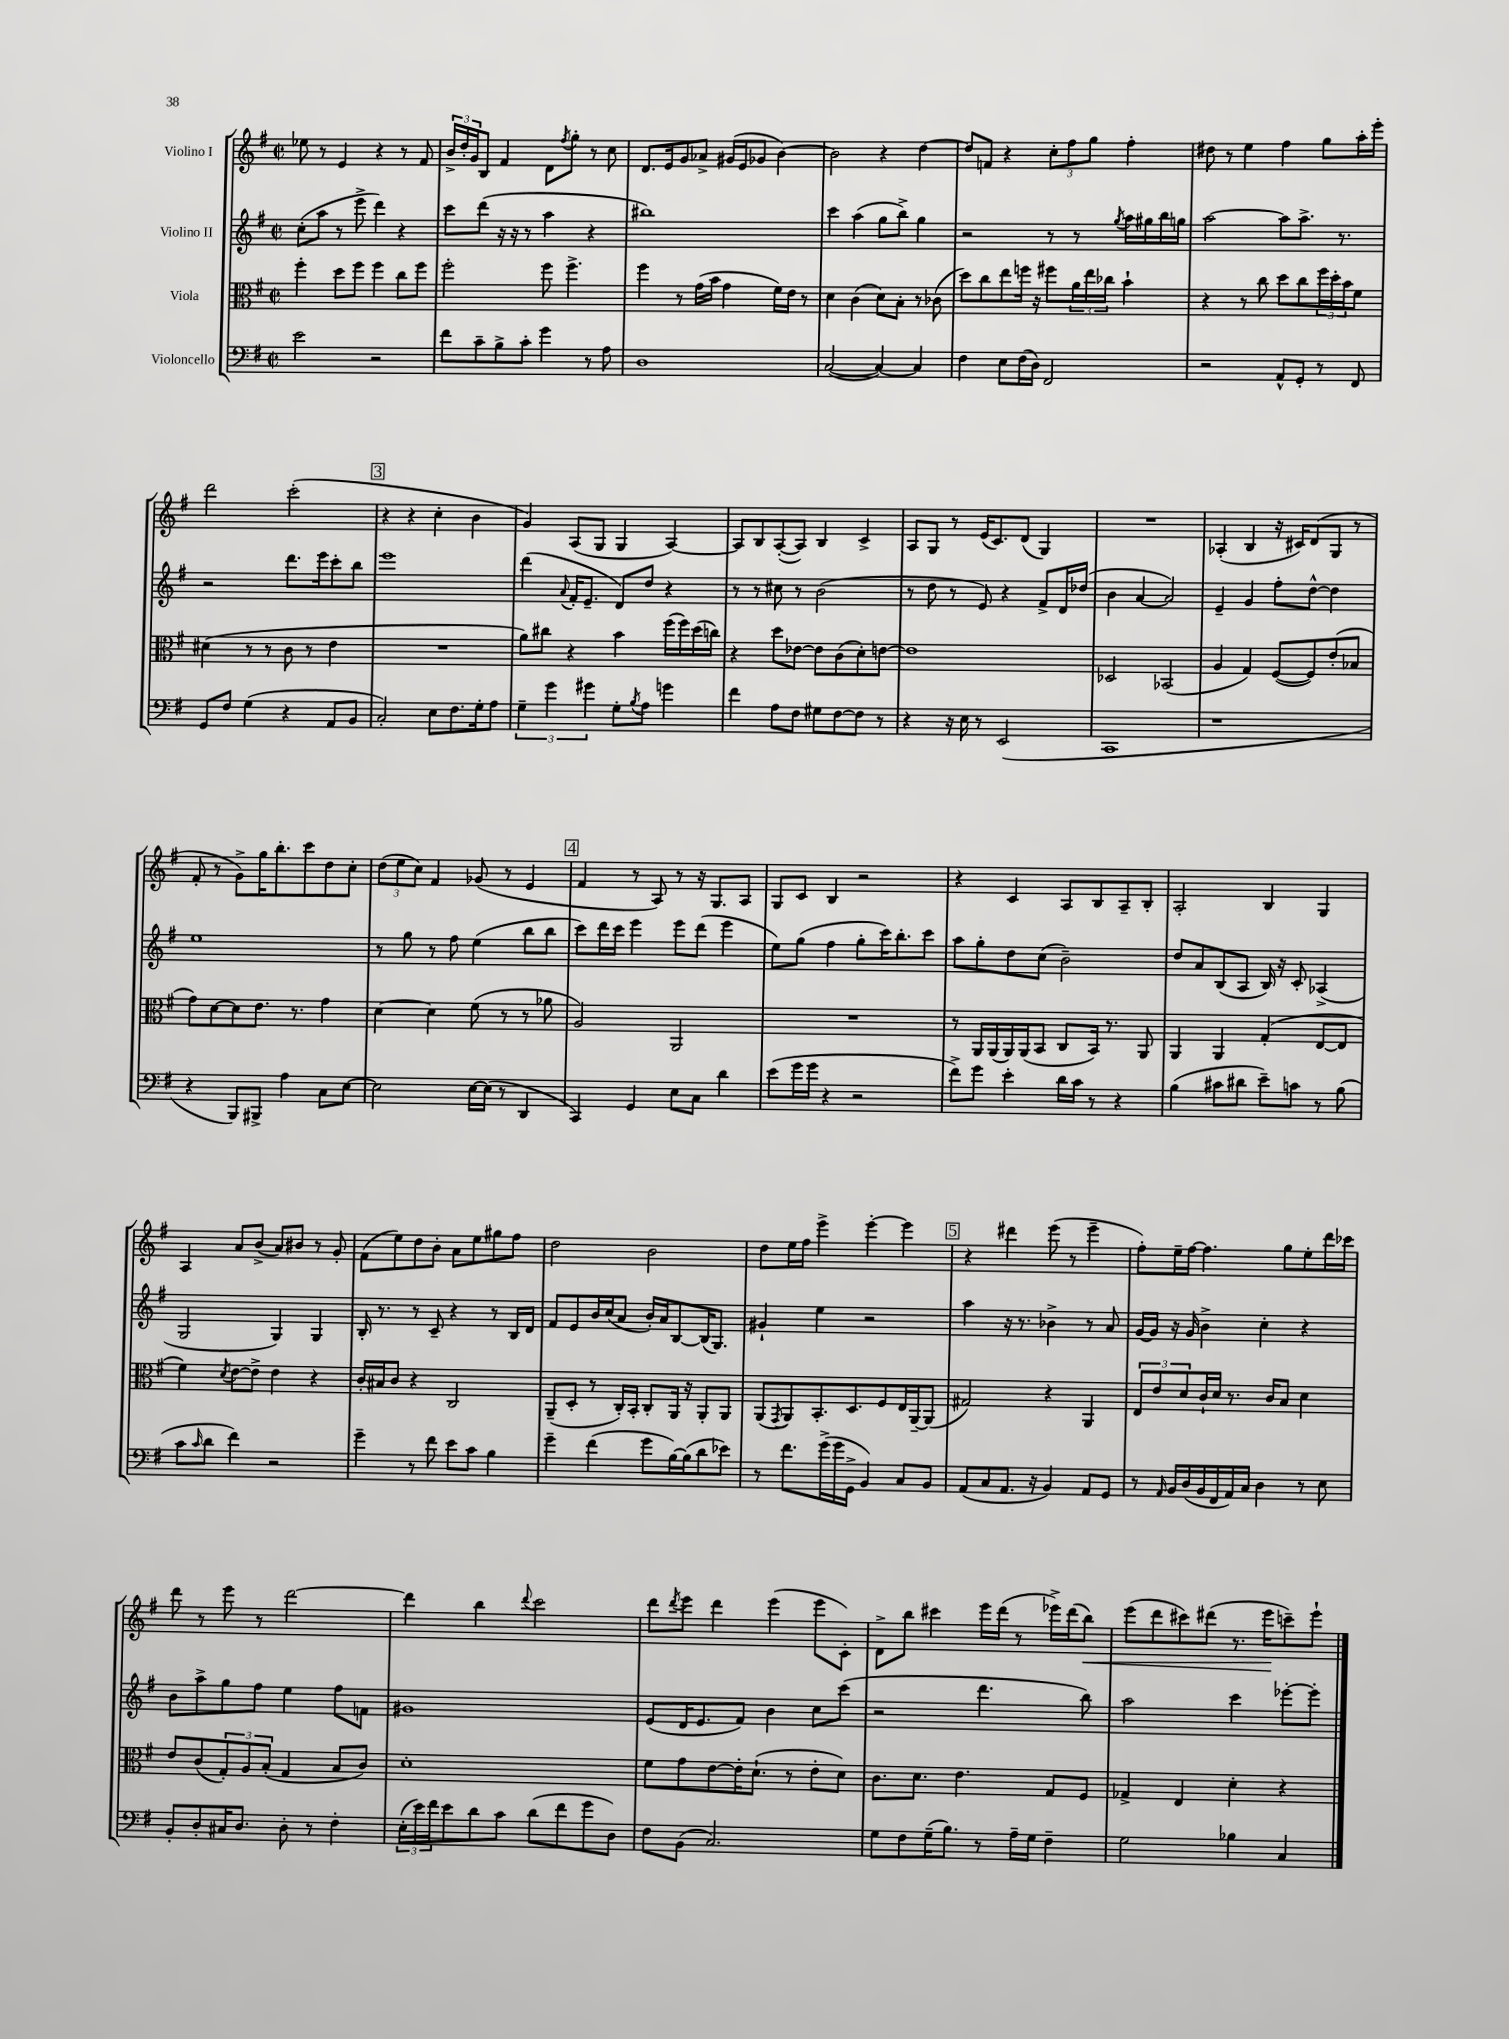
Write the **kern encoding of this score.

**kern	**kern	**kern	**kern	**dynam
*part4	*part3	*part2	*part1	*part1
*staff4	*staff3	*staff2	*staff1	*staff1
*I"Violoncello	*I"Viola	*I"Violino II	*I"Violino I	*
*clefF4	*clefC3	*clefG2	*clefG2	*
*k[f#]	*k[f#]	*k[f#]	*k[f#]	*
*M2/2	*M2/2	*M2/2	*M2/2	*
*met(c|)	*met(c|)	*met(c|)	*met(c|)	*
=14	=14	=14	=14	=14
2e\	4ff#'\	(8cc'\L	8ee-X\	.
.	.	8aa\J	8r	.
.	8dd\L	8r	4e/	.
.	8ff#\J	8eee^\	.	.
2r	4ff#\	4ddd\)	4r	.
.	8cc\L	4r	8r	.
.	8ff#\J	.	8f#/	.
=15	=15	=15	=15	=15
8f#\L	2ff#'\	8ccc\L	24b^/LL	.
.	.	.	24dd'/	.
.	.	.	24g/J	.
8c~\	.	(8ddd\J	8B/J	.
8B^\	.	16r	4f#/	.
.	.	16r	.	.
8c'\J	.	8r	.	.
4g\	8ff#\	4aa\	8d\L	.
.	.	.	8qff#/	.
.	4.ff#^\	.	8gg'\J	.
8r	.	4r	8r	.
8A\	.	.	8cc\	.
=16	=16	=16	=16	=16
1D	4ff#\	1bb#X)	8.d/L	.
.	.	.	16e/k	.
.	8r	.	8g/	.
.	(16g\LL	.	8a-X^/J	.
.	16b\JJ	.	.	.
.	4g\	.	(16g#X/LL	.
.	.	.	16e/J	.
.	.	.	8g-X/J	.
.	16f#\LL)	.	[4b\)	.
.	16e\JJ	.	.	.
.	8r	.	.	.
=17	=17	=17	=17	=17
([2C/	4d\	4ccc\	2b\]	.
.	(4c\	(4aa\	.	.
4C/_)	8d\L)	8gg\L	4r	.
.	8B'\J	8bb^\J)	.	.
4C/]	8r	4gg\	[4dd\	.
.	(8c-X\	.	.	.
=18	=18	=18	=18	=18
4F#\	8dd\L)	2r	8dd/L]	.
.	8cc\	.	8fn/J	.
8E\L	8ee\	.	4r	.
(16F#\L	16ffn\Jk	.	.	.
16D\JJ)	16r	.	.	.
2FF#/	8ff#X\L	8r	12cc'\L	.
.	.	.	12ff#\	.
.	24a\L	8r	.	.
.	24ee\	.	12gg\J	.
.	24cc-X\JJ	.	.	.
.	.	8qgg/	.	.
.	4b`\	16aa\LL	4ff#'\	.
.	.	16gg#X\	.	.
.	.	16bb\	.	.
.	.	16ggn\JJ	.	.
=19	=19	=19	=19	=19
2r	4r	[2aa\	8dd#X\	.
.	.	.	8r	.
.	8r	.	4ee\	.
.	8cc\	.	.	.
8AA^^/L	8dd\L	8aa\L]	4ff#\	.
8GG'/J	8cc\	8.aa^\J	.	.
8r	24ff#\L	.	8gg\L	.
.	24dd'\	.	.	.
.	.	8.r	.	.
.	24b\J	.	.	.
8FF#/	8f#\J	.	16aa'\L	.
.	.	.	16eee'\JJ	.
!!LO:LB:g=z
=20	=20	=20	=20	=20
8GG/L	(4d#X\	2r	2ddd\	.
8F#/J	.	.	.	.
(4G\	8r	.	.	.
.	8r	.	.	.
4r	8c\	8.ddd\L	(2ccc'\	.
.	8r	.	.	.
.	.	16eee\k	.	.
8AA/L	4e\	8ccc'\	.	.
8BB/J	.	8bb\J	.	.
!!LO:REH:place=s1:t=3
=21	=21	=21	=21	=21
2C'/)	1r	1eee	4r	.
.	.	.	4r	.
8E\L	.	.	4cc'\	.
8.F#\	.	.	.	.
.	.	.	4b\	.
16G'\k	.	.	.	.
8A\J	.	.	.	.
=22	=22	=22	=22	=22
6G~\	8a\L)	(4ddd\	4g/)	.
.	8cc#X\J	.	.	.
6g\	.	.	.	.
.	.	8qqa/	.	.
.	4r	16f#'/KL	(8A/L	.
.	.	8.e~/J	.	.
6g#X\	.	.	.	.
.	.	.	8G/J	.
8G'\L	4b\	8d/L)	4G/	.
8qB/	.	.	.	.
8A\J	.	8dd/J	.	.
4gn\	(16ff#\LL	4r	[4A/)	.
.	16ff#\)	.	.	.
.	(16dd\	.	.	.
.	16ccn\JJ)	.	.	.
=23	=23	=23	=23	=23
4f#\	4r	8r	8A/L]	.
.	.	8r	8B/	.
8A\L	8dd\L	8cc#X\	([8A'/	.
8F#\J	[8e-X\J	8r	8A/J])	.
8G#X\L	8e-\L]	(2b\	4B/	.
[8F#\	(8c\	.	.	.
8F#\J]	8d'\)	.	4c^/	.
8r	[8en\J	.	.	.
=24	=24	=24	=24	=24
4r	1e]	8r	8A/L	.
.	.	8dd\	8G/J	.
16r	.	8r	8r	.
16E\	.	.	.	.
8r	.	8e/)	(16e/KL	.
.	.	.	8.c/)	.
(2EE/	.	4r	.	.
.	.	.	(8d/J	.
.	.	8f#^/L	4G/)	.
.	.	16d/L	.	.
.	.	(16dd-X/JJ	.	.
=25	=25	=25	=25	=25
1CC	2D-X/	4b\	1r	.
.	.	[4a/	.	.
.	(2BB-X/	2a/])	.	.
=26	=26	=26	=26	=26
1r	4A/	4e~/	(4A-X'/	.
.	4G/)	4g/	4B/	.
.	([8F#/L	8ff#'\L	16r	.
.	.	.	16c#X/KL)	.
.	8F#/])	[8dd^^\J	(8d/	.
.	(8e'/	4dd\]	8G/J	.
.	8B-X/J	.	8r	.
!!LO:LB:g=z
=27	=27	=27	=27	=27
4r	8g\L)	1ee	8f#'/	.
.	[8d\	.	8r	.
8BBB/L)	8d\]	.	8g^\L)	.
8BBB#X^/J	8.e\J	.	16gg\K	.
.	.	.	8.bb'\	.
4A\	.	.	.	.
.	8.r	.	.	.
.	.	.	8ccc\	.
8C\L	4g\	.	8dd\	.
[8E\J	.	.	8cc'\J	.
=28	=28	=28	=28	=28
2E\]	[4d\	8r	(12dd\L	.
.	.	.	12ee\	.
.	.	8gg\	.	.
.	.	.	12cc\J)	.
.	4d\]	8r	4f#/	.
.	.	8ff#\	.	.
[16E\LL	(8f#\	(4ee\	(8g-X/	.
(16E\JJ]	.	.	.	.
8r	8r	.	8r	.
4DD/	8r	8bb\L	4e/	.
.	8a-X\	8bb\J	.	.
!!LO:REH:place=s1:t=4
=29	=29	=29	=29	=29
4CC/)	2A/)	8ccc\L)	4f#/	.
.	.	16ddd\L	.	.
.	.	16ccc\JJ	.	.
4GG/	.	4eee\	8r	.
.	.	.	8A/)	.
8E\L	2AA/	8eee\L	8r	.
8C\J	.	(8ddd\J	16r	.
.	.	.	8.G/L	.
4d\	.	4eee\	.	.
.	.	.	8A/J	.
=30	=30	=30	=30	=30
(8e\L	1r	8ee\L)	8G/L	.
16g\L	.	(8gg\J	8c/J	.
16g\JJ	.	.	.	.
4r	.	4ff#\	4B/	.
2r	.	8gg'\L	2r	.
.	.	16ccc\K)	.	.
.	.	8.bb'\	.	.
.	.	8ccc\J	.	.
=31	=31	=31	=31	=31
8f#^\L)	8r	8aa\L	4r	.
8g\J	16AA/LL	8gg'\	.	.
.	(16AA/	.	.	.
4e'\	16AA/)	8dd\	4c/	.
.	(16AA/J	.	.	.
.	8BB/J	(8cc\J	.	.
16d\LL	8C/L	2b~\)	8A/L	.
16c\JJ	.	.	.	.
8r	16BB/Jk)	.	8B/	.
.	8.r	.	.	.
4r	.	.	8A~/	.
.	8AA/	.	8B'/J	.
=32	=32	=32	=32	=32
(4B\	4AA/	8dd/L	2A'/	.
.	.	8a/	.	.
8c#X\L	4AA/	(8B/	.	.
8d#X\J	.	8A/J	.	.
8e~\L)	(4G'/	16B/)	4B/	.
.	.	16r	.	.
8cn\J	.	8c'/	.	.
8r	[8E/L	(4A-X^/	4G/	.
(8B\	8E/J]	.	.	.
!!LO:LB:g=z
=33	=33	=33	=33	=33
8c\L	4f#\)	2G/	4A/	.
16qqc/	.	.	.	.
8d\J	.	.	.	.
.	8qd/	.	.	.
4f#\)	[8e\L	.	8a/L	.
.	8e^\J]	.	(8b^/J	.
2r	4e\	4G/)	8a/L)	.
.	.	.	8b#X/J	.
.	4r	4G/	8r	.
.	.	.	8g'/	.
=34	=34	=34	=34	=34
4g~\	16c'/LL	16B'/	(8f#\L	.
.	16B#X/J	8.r	.	.
.	8c/J	.	8ee\)	.
8r	4r	8r	8dd\	.
8f#\	.	8c~/	8b'\J	.
8e\L	2C/	4r	8a\L	.
8c\J	.	.	8ee\	.
4B\	.	8r	8gg#X\	.
.	.	16B/LL	8ff#\J	.
.	.	16d/JJ	.	.
=35	=35	=35	=35	=35
4g~\	(8AA~/L	8f#/L	2dd\	.
.	8D'/J	8e/	.	.
(4f#\	8r	16b/L	.	.
.	.	(16cc/J	.	.
.	16C'/LL)	8a/J	.	.
.	16BB'/JJ	.	.	.
8g\L	8C'/L	16b'/LL)	2b\	.
.	.	16a/J	.	.
[16B\L)	16AA/Jk	[8B/	.	.
(16B\J]	16r	.	.	.
8d\	8AA'/L	(16B/K]	.	.
.	.	8.G/J)	.	.
8e-X\J)	8AA/J	.	.	.
=36	=36	=36	=36	=36
8r	(8AA/L	4g#X`/	8dd\L	.
.	8qGG/	.	.	.
8.f#\L	8AA/)	.	16ee\L	.
.	.	.	16ff#\JJ	.
.	8.BB'/	4ee\	4eee^\	.
(16g^\L	.	.	.	.
16g\	.	.	.	.
16GG^\JJ	8.D/	.	.	.
4BB/)	.	2r	[4eee'\	.
.	8F#/	.	.	.
8C/L	16E/L	.	4eee\]	.
.	[16AA~/J	.	.	.
8BB/J	(8AA/J]	.	.	.
!!LO:REH:place=s1:t=5
=37	=37	=37	=37	=37
(8AA/L	2G#X/)	4aa\	4r	.
8C/	.	.	.	.
8.AA/J	.	16r	4ddd#X\	.
.	.	8.r	.	.
16r	.	.	.	.
4BB/)	4r	4b-X^\	(8eee\	.
.	.	.	8r	.
8AA/L	4AA/	8r	4eee~\	.
8GG/J	.	8a/	.	.
=38	=38	=38	=38	=38
8r	12E/L	[16g/LL	8ff#'\L)	.
.	.	16g/JJ]	.	.
.	12e/	.	.	.
16qqAA/	.	.	.	.
16BB/LL	.	16r	16ee~\L	.
.	12d/	.	.	.
(16D/	.	16g/	[16ff#\JJ	.
16BB/	16c`/L	4b^\	4.ff#\]	.
16FF#/	16d/JJ	.	.	.
16AA/)	8.r	.	.	.
16C/JJ	.	.	.	.
4D\	.	4cc'\	.	.
.	16c/KL	.	.	.
.	8B/J	.	8gg\L	.
8r	4d\	4r	8ee'\	.
8E\	.	.	16ddd\L	.
.	.	.	16ccc-X\JJ	.
!!LO:LB:g=z
=39	=39	=39	=39	=39
8BB'/L	8e/L	8b\L	8ddd\	.
8D'/	(8c/	8aa^\	8r	.
16C#X/K	12G'/)	8gg\	8eee\	.
8.D/J	.	.	.	.
.	12A/	.	.	.
.	.	8ff#\J	8r	.
.	(12B'/J	.	.	.
8D'\	4G/	4ee\	[2ddd\	.
8r	.	.	.	.
4F#'\	8B/L	8ff#\L	.	.
.	8c/J)	8fn\J	.	.
=40	=40	=40	=40	=40
(24E'\LL	1d'	1g#X	4ddd\]	.
24e\)	.	.	.	.
24f#\J	.	.	.	.
8e\	.	.	.	.
8d\	.	.	4bb\	.
8c\J	.	.	.	.
.	.	.	8qqddd/	.
(8d\L	.	.	2ccc\	.
8f#\	.	.	.	.
8g\	.	.	.	.
8D\J)	.	.	.	.
=41	=41	=41	=41	=41
8F#\L	8f#\L	(8e/L	8ddd\L	.
.	.	.	8qddd/	.
(8BB\J	8g\	16d/K	8eee\J	.
.	.	8.e/	.	.
2.C/)	[8e\	.	4ddd\	.
.	16e'\K]	8f#/J)	.	.
.	(8.d`\J	.	.	.
.	.	4b\	(4eee\	.
.	8r	.	.	.
.	8e'\L	8cc\L	8eee\L	.
.	8d\J)	(8ccc\J	8c'\J)	.
=42	=42	=42	=42	=42
8G\L	8.c\L	2r	8d^\L	.
8F#\	.	.	8bb\J	.
.	8.d\J	.	.	.
(16G~\K	.	.	4ccc#X\	.
8.B\J)	.	.	.	.
.	4.e\	.	.	.
8r	.	4.ddd\	16eee\LL	.
.	.	.	(16ddd\JJ	.
16A~\LL	.	.	8r	.
16G\JJ	.	.	.	.
4F#~\	8G/L	.	16eee-X^\LL)	.
.	.	.	(16ddd\J	.
!	!	!	!	!LO:HP:b
.	8F#/J	8bb\)	8bb\J)	<
=43	=43	=43	=43	=43
2G\	4G-X^/	2aa\	(8eee\L	.
.	.	.	8ddd\	.
.	4E/	.	8ccc#X\)	.
.	.	.	(8ddd#X\J	.
4B-X\	4d'\	4ccc\	8.r	.
.	.	.	16eee\KL	.
4C/	4r	[8eee-X'\L	8cccn~\)	[
.	.	8eee-'\J]	8eee`\J	.
==	==	==	==	==
*-	*-	*-	*-	*-
